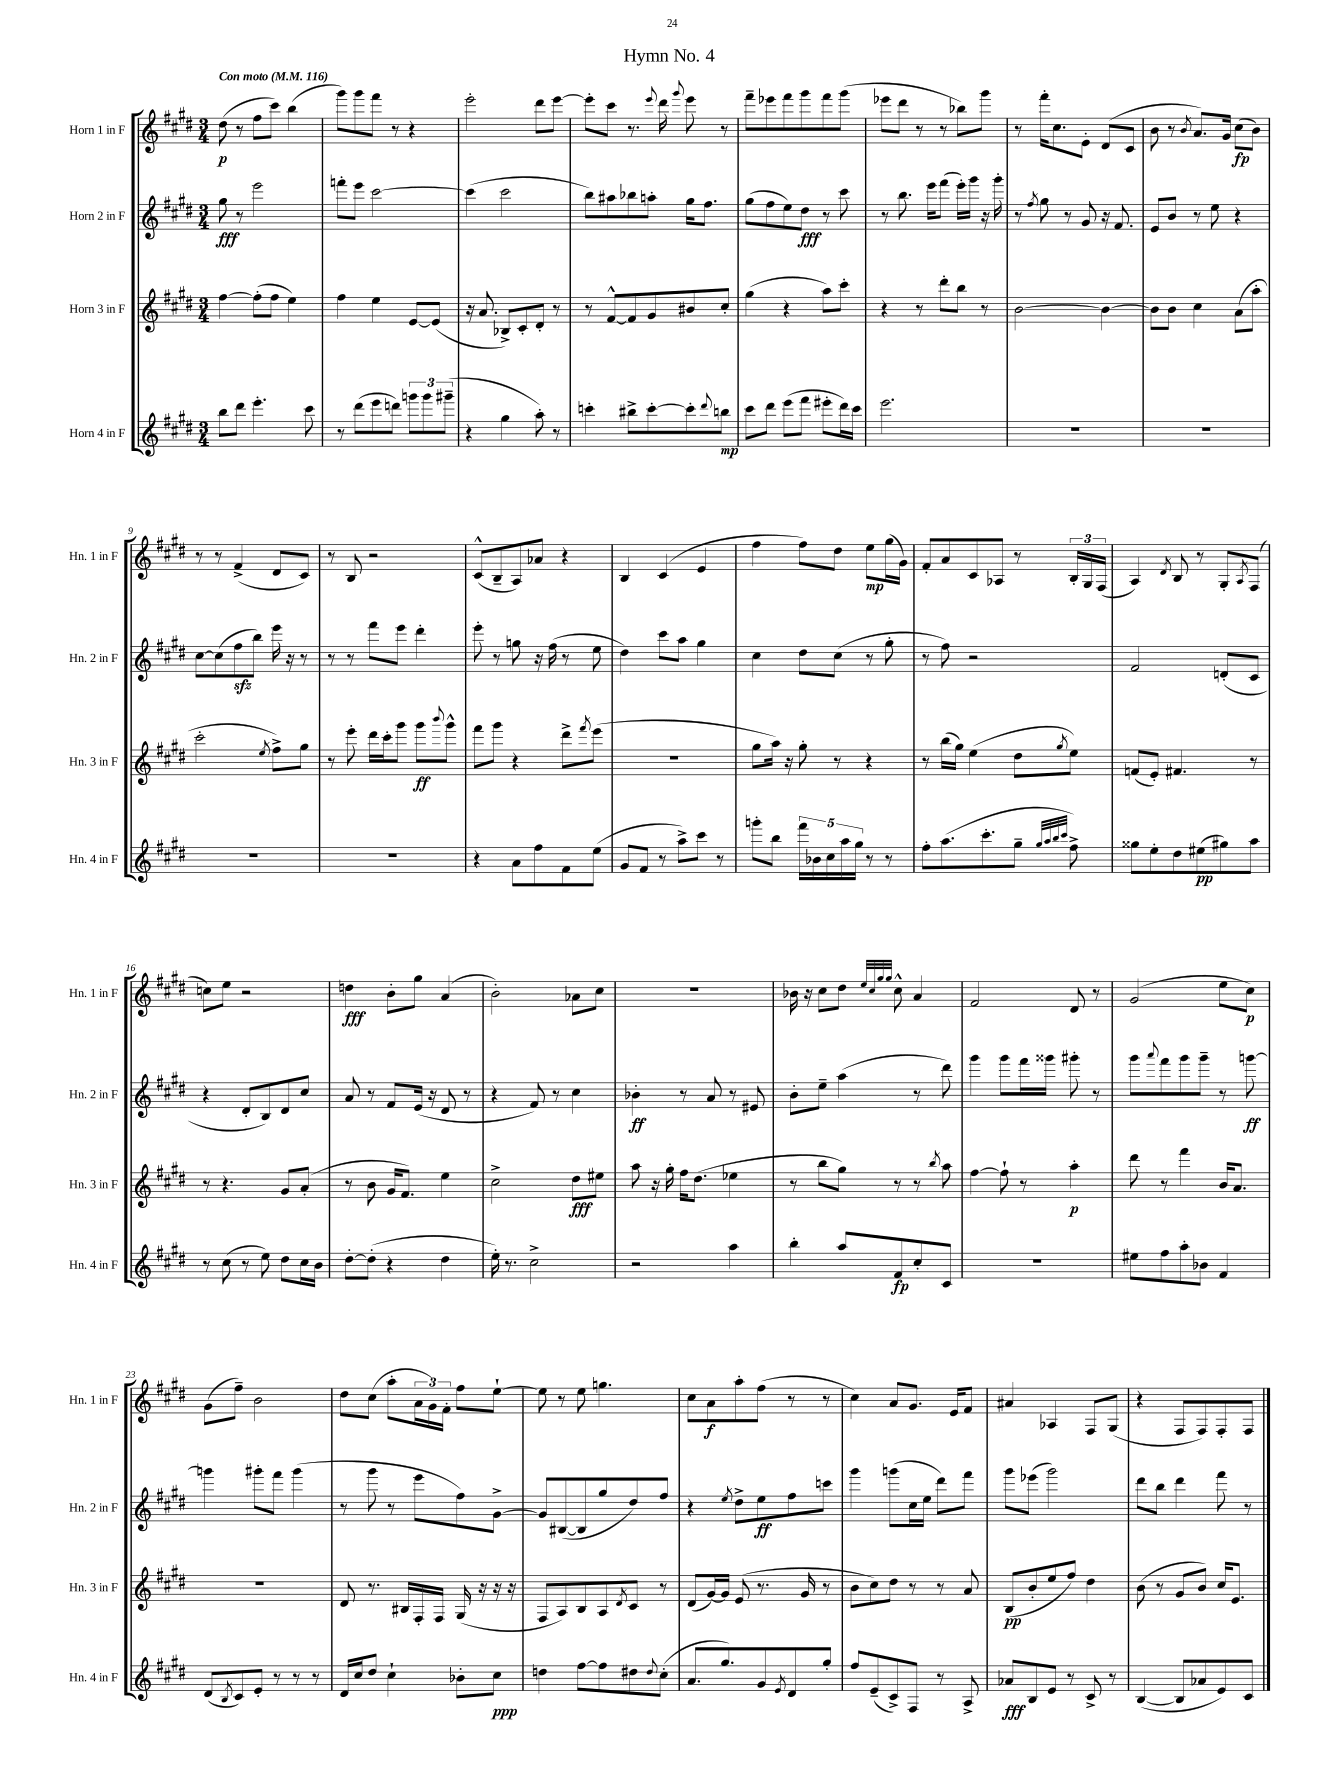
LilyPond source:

\header { title = "Hymn No. 4" }
<<
\new StaffGroup <<
\new Staff = "s0" \with { instrumentName = "Horn 1 in F" shortInstrumentName = "Hn. 1 in F" } {
    \clef treble \key e \major \numericTimeSignature \time 3/4 \tempo "Con moto" 4 = 116
    dis''8\p( r8 fis''8 cis'''8) b''4( |
    gis'''8) gis'''8 fis'''8 r8 r4 |
    e'''2-. dis'''8 e'''8~ |
    e'''8-. cis'''8 r8. \appoggiatura { e'''8 } dis'''16 \appoggiatura { gis'''8 } e'''8 r8 |
    fis'''8-- ees'''8 fis'''8 gis'''8 fis'''8 gis'''8( |
    ees'''8 dis'''8 r8 r8 bes''8) gis'''8 |
    r8 fis'''16-. cis''8. e'8-. dis'8( cis'8 |
    b'8 r8 \acciaccatura { b'8 } a'8.) gis'16 cis''8\fp( b'8) |
    r8 r8 fis'4->( dis'8 cis'8) |
    r8 b8 r2 |
    cis'8-^( b8-- a8) aes'8 r4 |
    b4 cis'4( e'4 |
    fis''4 fis''8) dis''8 e''8\mp gis''16( gis'16) |
    fis'8-. a'8 cis'8 aes8 r8 \tuplet 3/2 { b16-. gis16 fis16( } |
    a4) \acciaccatura { dis'8 } b8 r8 gis8-. \acciaccatura { a8 } fis8( |
    c''8) e''8 r2 |
    d''4\fff b'8-. gis''8 a'4( |
    b'2-.) aes'8 cis''8 |
    R2. |
    bes'16 r16 cis''8 dis''8 \grace { e''32 cis''32 gis''32 gis''32 } cis''8-^ a'4 |
    fis'2 dis'8 r8 |
    gis'2( e''8 cis''8\p) |
    gis'8( fis''8--) b'2 |
    dis''8 cis''8( a''8-. \tuplet 3/2 { a'16 gis'16) fis'16-. } fis''8 e''8~-! |
    e''8 r8 e''8 g''4. |
    cis''8 a'8\f a''8-. fis''8( r8 r8 |
    cis''4) a'8 gis'8. e'16 fis'8 |
    ais'4 aes4 fis8 gis8( |
    r4 fis8 fis8) fis8-. fis8 \bar "|." |
}
\new Staff = "s1" \with { instrumentName = "Horn 2 in F" shortInstrumentName = "Hn. 2 in F" } {
    \clef treble \key e \major \numericTimeSignature \time 3/4
    gis''8\fff r8 e'''2 |
    f'''8-. e'''8 cis'''2~ |
    cis'''4( cis'''2 |
    b''8) ais''8 bes''8 a''8-. gis''16 fis''8. |
    gis''8( fis''8 e''8) dis''8\fff r8 cis'''8 |
    r8 b''8. e'''16 fis'''8( e'''16-.) gis'''16 r16 gis'''16-. |
    r8 \acciaccatura { fis''8 } gis''8 r8 gis'8 r16 fis'8. |
    e'8 b'8 r8 e''8 r4 |
    cis''8~ cis''8( fis''8\sfz b''8) e'''16 r16 r8 |
    r8 r8 fis'''8 e'''8 dis'''4-. |
    e'''8-. r8 g''8 r16 fis''16( r8 e''8 |
    dis''4) cis'''8 a''8 gis''4 |
    cis''4 dis''8 cis''8( r8 gis''8-. |
    r8 fis''8) r2 |
    fis'2 d'8-.( cis'8 |
    r4 dis'8-. b8) dis'8 cis''8 |
    a'8 r8 fis'8 e'16( r16 dis'8 r8 |
    r4 fis'8) r8 cis''4 |
    bes'4-.\ff r8 a'8 r8 eis'8 |
    b'8-. e''8-- a''4( r8 dis'''8) |
    gis'''4 gis'''8 fis'''16 gisis'''16 gis'''8-. r8 |
    gis'''8 \appoggiatura { a'''8 } fis'''8 gis'''8 gis'''8-- r8 g'''8~\ff |
    g'''4 gis'''8-. fis'''8 gis'''4( |
    r8 gis'''8 r8 e'''8 fis''8) gis'8~-> |
    gis'8 bis8~( bis8 gis''8 dis''8) fis''8 |
    r4 \acciaccatura { e''8 } dis''8-> e''8\ff fis''8 c'''8 |
    gis'''4 g'''8( cis''16 e''16 dis'''8) fis'''8 |
    gis'''8 ees'''8( gis'''2) |
    dis'''8 b''8 dis'''4 fis'''8 r8 \bar "|." |
}
\new Staff = "s2" \with { instrumentName = "Horn 3 in F" shortInstrumentName = "Hn. 3 in F" } {
    \clef treble \key e \major \numericTimeSignature \time 3/4
    fis''4~ fis''8-.( fis''8 e''4) |
    fis''4 e''4 e'8~ e'8( |
    r16 a'8. bes8->) cis'8-. dis'8-. r8 |
    r8 fis'8~-^ fis'8 gis'8 bis'8 cis''8-. |
    gis''4( r4 a''8) cis'''8-. |
    r4 r8 dis'''8-. b''8 r8 |
    b'2~ b'4~ |
    b'8 b'8 cis''4 a'8( a''8-. |
    cis'''2-. \acciaccatura { e''8 } fis''8->) gis''8 |
    r8 e'''8-. dis'''16 cis'''16-. gis'''8 gis'''8\ff \appoggiatura { b'''8 } gis'''8-^ |
    fis'''8 gis'''8 r4 dis'''8-> \acciaccatura { fis'''8 } e'''8( |
    R2. |
    gis''8 a''16) r16 gis''8-. r8 r4 |
    r8 b''16( gis''16) e''4( dis''8 \acciaccatura { gis''8 } e''8) |
    f'8( e'8-.) fis'4. r8 |
    r8 r4. gis'8 a'8-.( |
    r8 b'8 gis'16 fis'8.) e''4 |
    cis''2-> dis''8\fff eis''8 |
    a''8 r16 gis''16-. fis''16 dis''8.( ees''4 |
    r8 b''8 gis''8) r8 r8 \acciaccatura { b''8 } a''8 |
    fis''4~ fis''8-! r8 a''4-.\p |
    dis'''8 r8 fis'''4 b'16 a'8. |
    R2. |
    dis'8 r8. bis16 fis16-. fis16 gis16( r16 r16 r16 |
    fis8 a8) b8 a8 \acciaccatura { dis'8 } cis'8 r8 |
    dis'8( gis'16~) gis'16 e'8( r8. gis'16 r8 |
    b'8 cis''8) dis''8 r8 r8 a'8 |
    b8\pp( b'8-. e''8 fis''8) dis''4 |
    b'8( r8 gis'8 b'8) cis''16 e'8. \bar "|." |
}
\new Staff = "s3" \with { instrumentName = "Horn 4 in F" shortInstrumentName = "Hn. 4 in F" } {
    \clef treble \key e \major \numericTimeSignature \time 3/4
    b''8 dis'''8 e'''4.-. cis'''8 |
    r8 dis'''8( e'''8 d'''8) \tuplet 3/2 { g'''8 g'''8 gis'''8--( } |
    r4 gis''4 a''8-.) r8 |
    c'''4-. bis''8-> c'''8~-. c'''8-. \appoggiatura { dis'''8 } b''8\mp |
    cis'''8 dis'''8 e'''8( fis'''8 eis'''8-. dis'''16) cis'''16 |
    e'''2. |
    R2. |
    R2. |
    R2. |
    R2. |
    r4 a'8 fis''8 fis'8 e''8( |
    gis'8 fis'8 r8 a''8->) cis'''8 r8 |
    g'''8-. b''8 \tuplet 5/4 { fis'''16 bes'16 cis''16 a''16 gis''16 } r8 r8 |
    fis''8-. a''8.( cis'''8.-. gis''8-- \grace { gis''32 a''32 b''32 cis'''32 } fis''8->) |
    gisis''8 e''8-. dis''8 eis''8\pp( gis''8) a''8 |
    r8 cis''8( r8 e''8) dis''8 cis''16 b'16 |
    dis''8~-. dis''8-.( r4 dis''4 |
    e''16-.) r8. cis''2-> |
    r2 a''4 |
    b''4-. a''8 fis'8\fp cis''8-. cis'8 |
    R2. |
    eis''8 fis''8 a''8-. bes'8 fis'4 |
    dis'8( \acciaccatura { b8 } cis'8) e'8-. r8 r8 r8 |
    dis'16 cis''16 dis''8 cis''4-! bes'8-. cis''8\ppp |
    d''4 fis''8~ fis''8 dis''8 \appoggiatura { dis''8 } cis''8-.( |
    a'8. gis''8.) gis'8 \acciaccatura { e'8 } dis'8 gis''8-. |
    fis''8 e'8--( cis'8->) fis8 r8 a8-> |
    aes'8\fff b8 e'8 r8 cis'8-> r8 |
    b4~( b8 aes'8 e'8) cis'8 \bar "|." |
}
>>
>>
